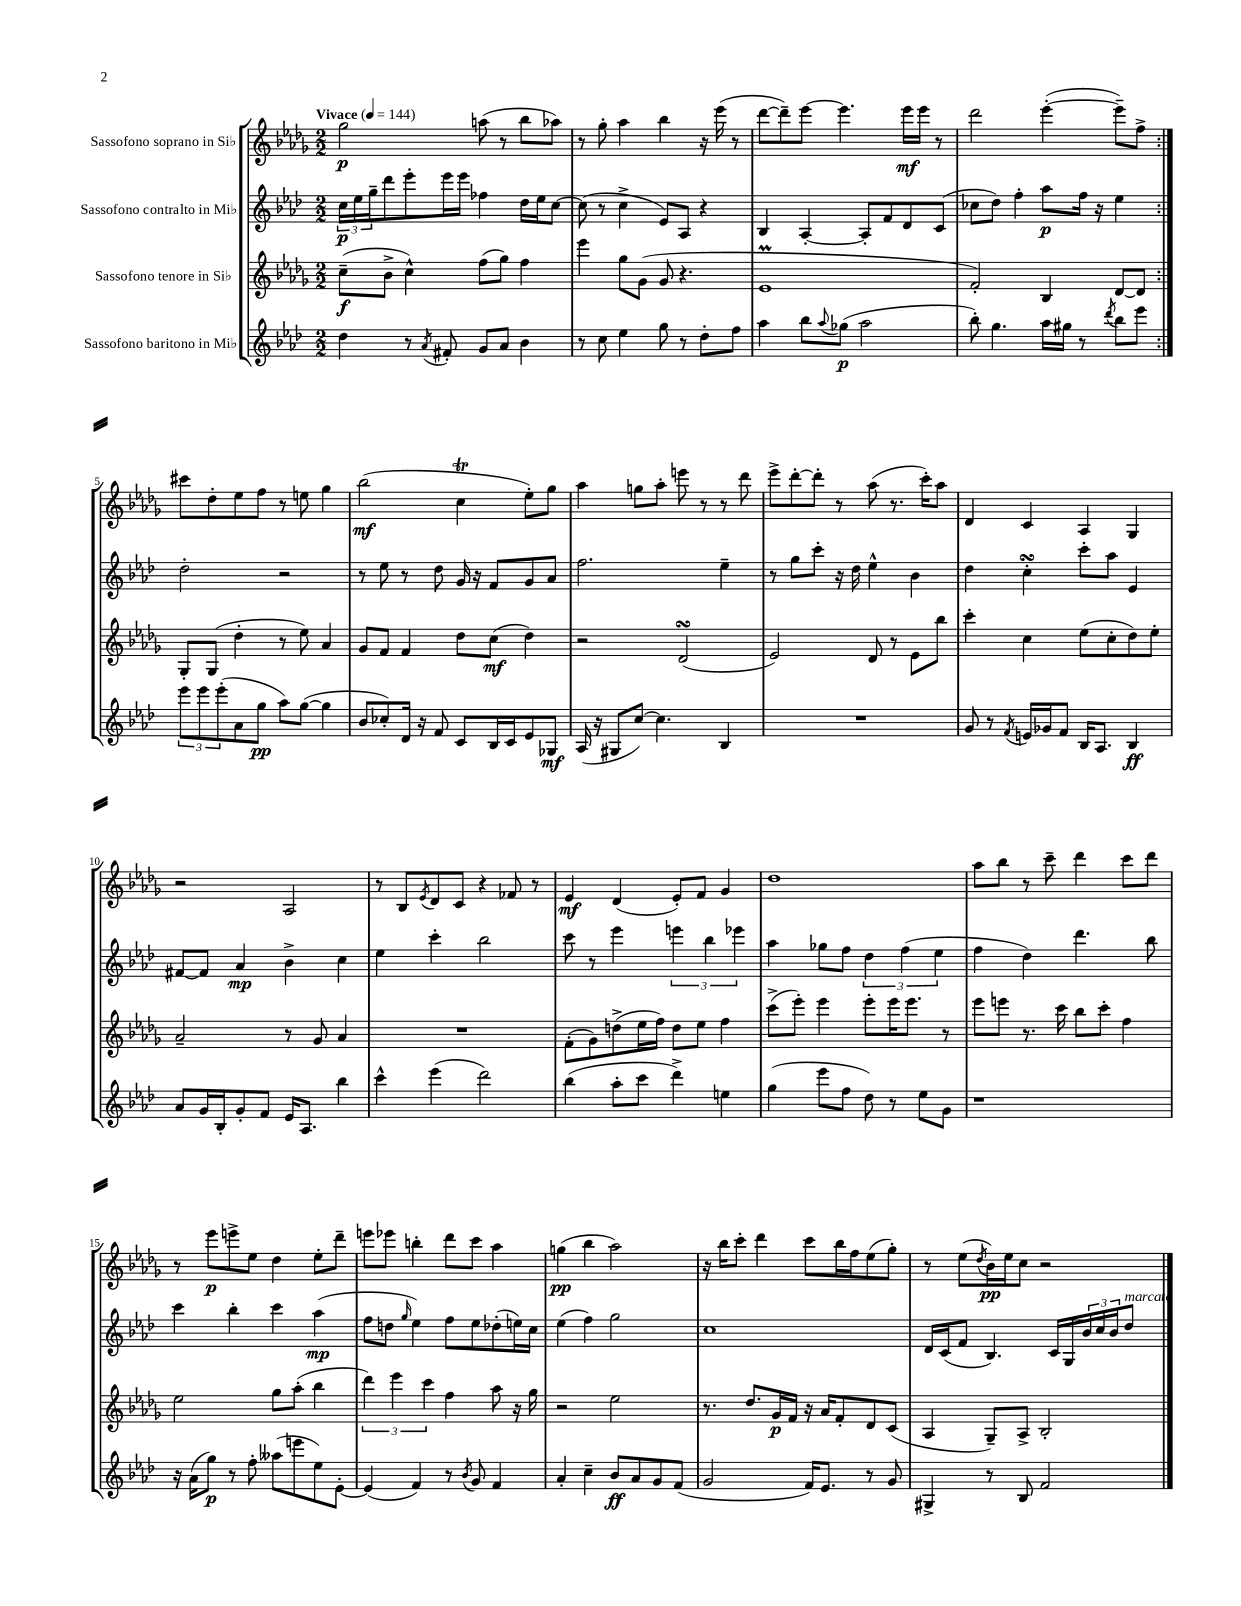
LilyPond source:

<<
\new StaffGroup <<
\new Staff = "s0" \with { instrumentName = "Sassofono soprano in Sib" } {
    \clef treble \key des \major \numericTimeSignature \time 2/2 \tempo "Vivace" 4 = 144
    \repeat volta 2 { ges''2\p a''8( r8 bes''8 aes''8) |
    r8 ges''8-. aes''4 bes''4 r16 ees'''16( r8 |
    des'''8~ des'''8--) ees'''8~ ees'''4. ees'''16\mf ees'''16 r8 |
    des'''2 ees'''4~-.( ees'''8--) f''8-> | }
    cis'''8 des''8-. ees''8 f''8 r8 e''8 ges''4 |
    bes''2\mf( c''4\trill ees''8-.) ges''8 |
    aes''4 g''8 aes''8-. e'''8 r8 r8 des'''8 |
    ees'''8-> des'''8~-. des'''8-. r8 aes''8( r8. c'''16-.) aes''8 |
    des'4 c'4 aes4 ges4 |
    r2 aes2 |
    r8 bes8 \acciaccatura { ees'8 } des'8 c'8 r4 fes'8 r8 |
    ees'4\mf des'4( ees'8-.) f'8 ges'4 |
    des''1 |
    aes''8 bes''8 r8 c'''8-- des'''4 c'''8 des'''8 |
    r8 ees'''8\p e'''8-> ees''8 des''4 ees''8-. des'''8-- |
    e'''8 ees'''8 b''4-. des'''8 c'''8 aes''4 |
    g''4\pp( bes''4 aes''2) |
    r16 bes''16 c'''8-. des'''4 c'''8 bes''16 f''16 ees''8( ges''8-.) |
    r8 ees''8( \acciaccatura { des''8 } bes'16\pp) ees''16 c''8 r2 \bar "|." |
}
\new Staff = "s1" \with { instrumentName = "Sassofono contralto in Mib" } {
    \clef treble \key aes \major \numericTimeSignature \time 2/2
    \repeat volta 2 { \tuplet 3/2 { c''16\p ees''16 g''16-- } des'''8 ees'''8-. ees'''16 ees'''16 fes''4 des''16 ees''16 c''8~ |
    c''8( r8 c''4-> ees'8) aes8 r4 |
    bes4 aes4~-. aes8-. f'8 des'8 c'8( |
    ces''8 des''8) f''4-. aes''8\p f''16 r16 ees''4 | }
    des''2-. r2 |
    r8 ees''8 r8 des''8 g'16 r16 f'8 g'8 aes'8 |
    f''2. ees''4-- |
    r8 g''8 c'''8-. r16 des''16 ees''4-^ bes'4 |
    des''4 c''4-.\turn c'''8-. aes''8 ees'4 |
    fis'8~ fis'8 aes'4\mp bes'4-> c''4 |
    ees''4 c'''4-. bes''2 |
    c'''8 r8 ees'''4 \tuplet 3/2 { e'''4 bes''4 ees'''4 } |
    aes''4 ges''8 f''8 \tuplet 3/2 { des''4 f''4( ees''4 } |
    f''4 des''4) des'''4. bes''8 |
    c'''4 bes''4-. c'''4 aes''4\mp( |
    f''8 d''8 \grace { g''16 } ees''4) f''8 ees''8 des''8-.( e''16) c''16 |
    ees''4( f''4) g''2 |
    c''1 |
    des'16 c'16( f'8 bes4.) c'16 g16 \tuplet 3/2 { bes'16 c''16 bes'16 } des''8^\markup { \italic "marcato" } \bar "|." |
}
\new Staff = "s2" \with { instrumentName = "Sassofono tenore in Sib" } {
    \clef treble \key des \major \numericTimeSignature \time 2/2
    \repeat volta 2 { c''8--\f( bes'8-> c''4-^) f''8( ges''8) f''4 |
    ees'''4 ges''8 ges'8( ges'8 r4. |
    ees'1\prall |
    f'2-.) bes4 des'8~ des'8 | }
    ges8-. ges8( des''4-. r8 ees''8) aes'4 |
    ges'8 f'8 f'4 des''8 c''8\mf( des''4) |
    r2 des'2\turn( |
    ees'2) des'8 r8 ees'8 bes''8 |
    c'''4-. c''4 ees''8( c''8-. des''8) ees''8-. |
    aes'2-- r8 ges'8 aes'4 |
    R1 |
    f'8-.( ges'8) d''8->( ees''16 f''16) d''8 ees''8 f''4 |
    c'''8->( ees'''8-.) ees'''4 ees'''8-. ees'''16 ees'''8. r8 |
    ees'''8 e'''8 r8. c'''16 bes''8 c'''8-. f''4 |
    ees''2 ges''8 aes''8-.( bes''4 |
    \tuplet 3/2 { des'''4) ees'''4 c'''4 } f''4 aes''8 r16 ges''16 |
    r2 ees''2 |
    r8. des''8. ges'16\p f'16 r16 aes'16 f'8-. des'8 c'8( |
    aes4 ges8--) aes8-> bes2-. \bar "|." |
}
\new Staff = "s3" \with { instrumentName = "Sassofono baritono in Mib" } {
    \clef treble \key aes \major \numericTimeSignature \time 2/2
    \repeat volta 2 { des''4 r8 \acciaccatura { aes'8 } fis'8-. g'8 aes'8 bes'4 |
    r8 c''8 ees''4 g''8 r8 des''8-. f''8 |
    aes''4 bes''8 \appoggiatura { aes''8 } ges''8\p( aes''2 |
    bes''8-.) g''4. aes''16 gis''16 r8 \acciaccatura { des'''8 } bes''8 ees'''8 | }
    \tuplet 3/2 { ees'''8 ees'''8 ees'''8-.( } aes'8 g''8\pp aes''8) g''8~( g''4 |
    bes'8 ces''8-.) des'16 r16 f'8 c'8 bes16 c'16 ees'8 ges8\mf |
    aes16( r16 gis8 c''8~) c''4. bes4 |
    R1 |
    g'8 r8 \acciaccatura { f'8 } e'16 ges'16 f'8 bes16 aes8. bes4\ff |
    aes'8 g'16 bes16-. g'8-. f'8 ees'16 aes8. bes''4 |
    c'''4-^ ees'''4( des'''2) |
    bes''4( aes''8-. c'''8 des'''4->) e''4 |
    g''4( ees'''8 f''8 des''8) r8 ees''8 g'8 |
    r1 |
    r16 aes'16( g''8\p) r8 f''8-. aeses''8( e'''8 ees''8) ees'8~-. |
    ees'4( f'4) r8 \acciaccatura { bes'8 } g'8 f'4 |
    aes'4-. c''4-- bes'8\ff aes'8 g'8 f'8( |
    g'2 f'16) ees'8. r8 g'8 |
    gis4-> r8 bes8 f'2 \bar "|." |
}
>>
>>
